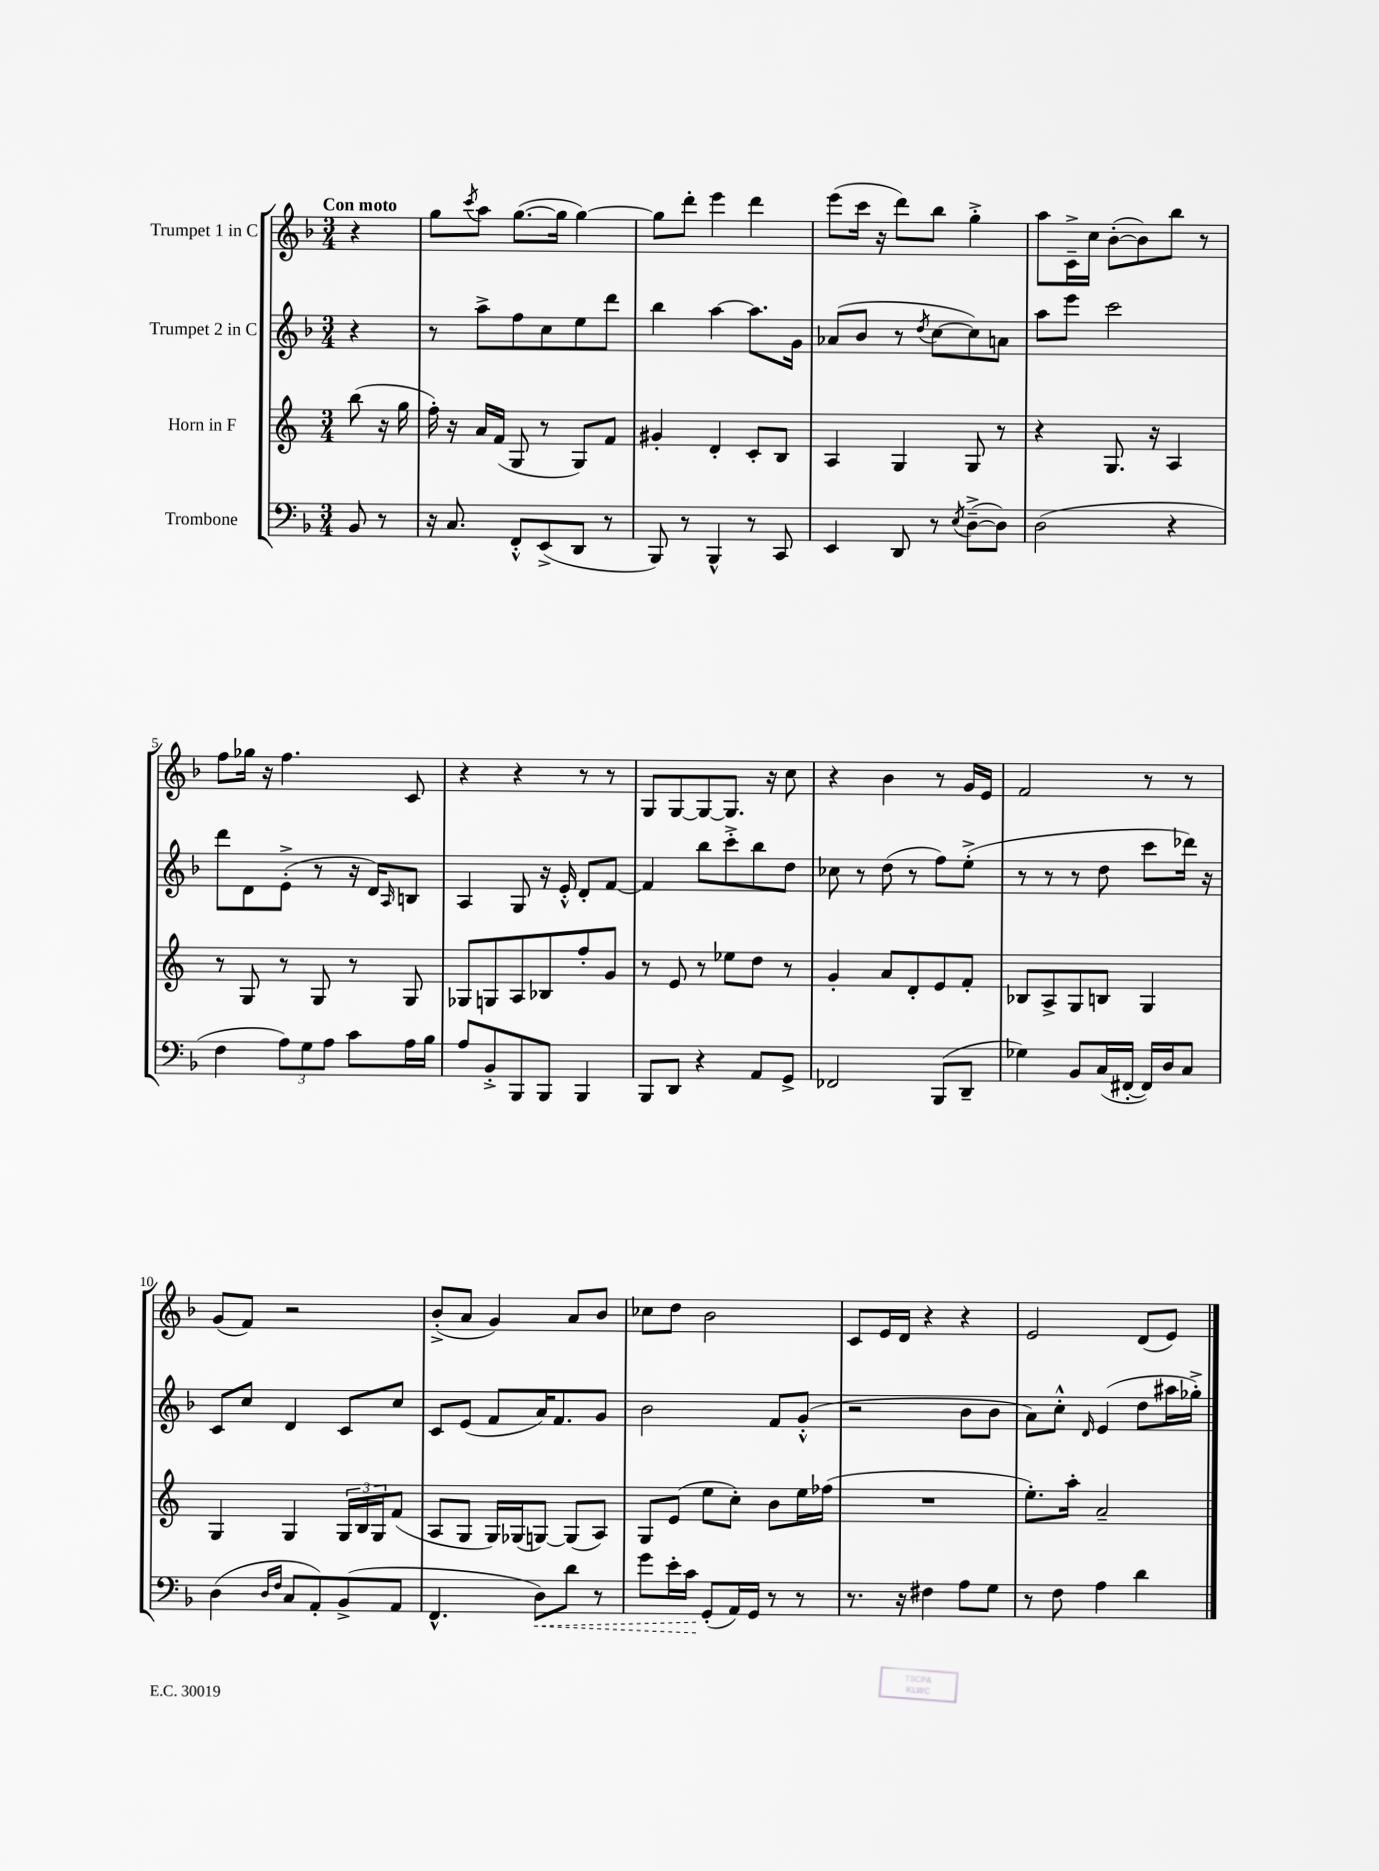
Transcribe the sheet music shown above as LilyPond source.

<<
\new StaffGroup <<
\new Staff = "s0" \with { instrumentName = "Trumpet 1 in C" } {
    \clef treble \key f \major \numericTimeSignature \time 3/4 \partial 4 \tempo "Con moto"
    r4 |
    g''8 \acciaccatura { c'''8 } a''8 g''8.~( g''16 g''4~) |
    g''8 d'''8-. e'''4 d'''4 |
    e'''8( c'''16 r16 d'''8) bes''8 g''4-.-> |
    a''8 c'16---> c''16 bes'8~-.( bes'8) bes''8 r8 |
    f''8 ges''16 r16 f''4. c'8 |
    r4 r4 r8 r8 |
    g8 g8~ g8~ g8. r16 c''8 |
    r4 bes'4 r8 g'16 e'16 |
    f'2 r8 r8 |
    g'8( f'8) r2 |
    bes'8-.->( a'8 g'4) a'8 bes'8 |
    ces''8 d''8 bes'2 |
    c'8 e'16 d'16 r4 r4 |
    e'2 d'8( e'8) \bar "|." |
}
\new Staff = "s1" \with { instrumentName = "Trumpet 2 in C" } {
    \clef treble \key f \major \numericTimeSignature \time 3/4 \partial 4
    r4 |
    r8 a''8-> f''8 c''8 e''8 d'''8 |
    bes''4 a''4~ a''8. g'16 |
    aes'8( bes'8 r8 \acciaccatura { d''8 } c''8~ c''8) a'8 |
    a''8 e'''8 c'''2 |
    d'''8 d'8 e'8-.->( r8 r16 d'16) \grace { a16 } b8 |
    a4 g8 r16 e'16-.-^ d'8-. f'8~ |
    f'4 bes''8 c'''8-.-> bes''8 d''8 |
    ces''8 r8 d''8( r8 f''8) e''8-.->( |
    r8 r8 r8 d''8 c'''8 des'''16) r16 |
    c'8 c''8 d'4 c'8 c''8 |
    c'8 e'8( f'8 a'16) f'8. g'8 |
    bes'2 f'8 g'8-.-^( |
    r2 bes'8 bes'8 |
    a'8) c''8-.-^ \grace { d'16 } e'4( d''8 ais''16 ges''16-.->) \bar "|." |
}
\new Staff = "s2" \with { instrumentName = "Horn in F" } {
    \clef treble \key c \major \numericTimeSignature \time 3/4 \partial 4
    b''8( r16 g''16 |
    f''16-.) r16 a'16 f'16( g8 r8 g8) f'8 |
    gis'4-. d'4-. c'8-. b8 |
    a4 g4 g8 r8 |
    r4 g8. r16 a4 |
    r8 g8 r8 g8 r8 g8 |
    ges8 g8 a8 bes8 f''8-. g'8 |
    r8 e'8 r8 ees''8 d''8 r8 |
    g'4-. a'8 d'8-. e'8 f'8-. |
    bes8 a8-> g8 b8 g4 |
    g4 g4 \tuplet 3/2 { g16 b16 g16 } f'8( |
    a8 g8 g16) ges16( g8~) g8( a8) |
    g8 e'8( e''8 c''8-.) b'8 e''16 fes''16( |
    R2. |
    e''8.-.) a''16-. a'2-- \bar "|." |
}
\new Staff = "s3" \with { instrumentName = "Trombone" } {
    \clef bass \key f \major \numericTimeSignature \time 3/4 \partial 4
    bes,8 r8 |
    r16 c8. f,8-.-^ e,8->( d,8 r8 |
    bes,,8) r8 bes,,4-^ r8 c,8 |
    e,4 d,8 r8 \acciaccatura { e8 } d8~--->( d8) |
    d2( r4 |
    f4 \tuplet 3/2 { a8) g8 a8 } c'8 a16 bes16 |
    a8 bes,8-.-> bes,,8 bes,,8 bes,,4 |
    bes,,8 d,8 r4 a,8 g,8-> |
    fes,2 bes,,8( d,8-- |
    ges4) bes,8 c16( fis,16~-. fis,16) d16 c8 |
    d4( \grace { d16 f16 } c8 a,8-.) bes,8->( a,8 |
    f,4.-^ \once \override Hairpin.style = #'dashed-line d8\<) d'8 r8 |
    g'8 e'16-. c'16\! g,8-.( a,16) g,16 r8 r8 |
    r8. r16 fis4 a8 g8 |
    r8 f8 a4 d'4 \bar "|." |
}
>>
>>
